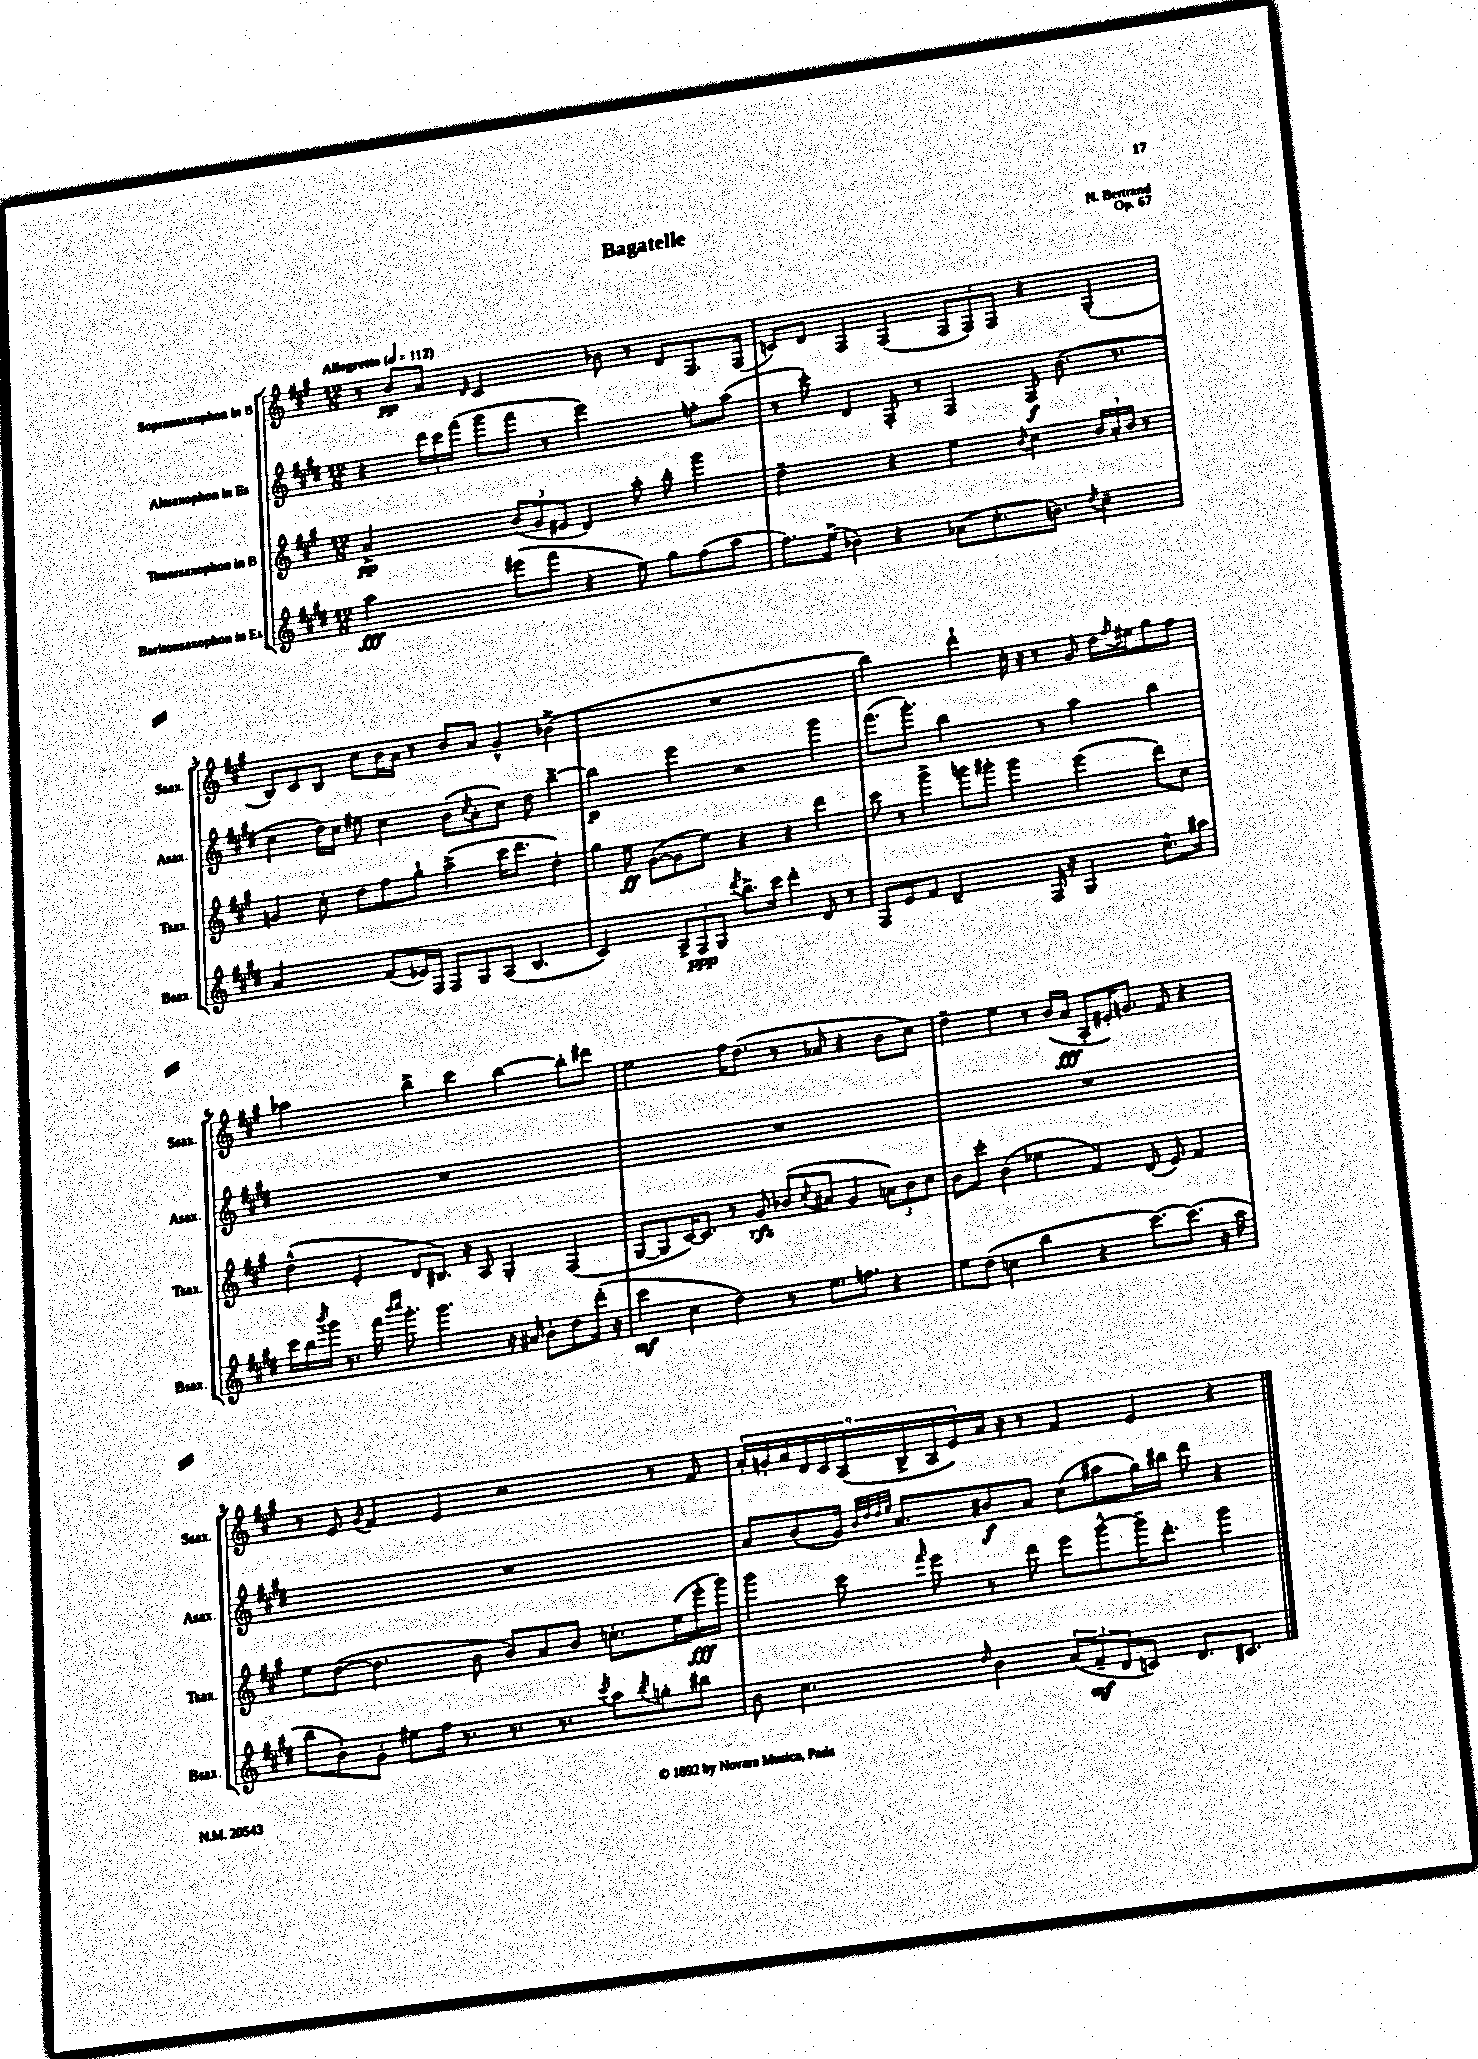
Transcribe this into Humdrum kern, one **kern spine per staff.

**kern	**kern	**kern	**kern
*staff4	*staff3	*staff2	*staff1
*clefG2	*clefG2	*clefG2	*clefG2
*k[f#c#g#d#]	*k[f#c#g#]	*k[f#c#g#d#]	*k[f#c#g#]
*M12/8	*M12/8	*M12/8	*M12/8
*MM112	*MM112	*MM112	*MM112
2aa	2a^	4r	8r
.	.	.	8b
.	.	24ddd#	8a
.	.	24ccc#	.
.	.	(24fff#	.
.	.	.	16qqd
.	.	8ggg#	2c#
(8eee#	(12b	8fff#	.
.	12g#	.	.
8fff#	.	8r	.
.	12e#	.	.
4r	4d)	2eee)	.
.	.	.	8b-
8ee)	8aa'	.	8r
8gg#	8bb'	.	8d
(8ff#	4ggg#	8ff'	8.F#
8aa	.	(8aa	.
.	.	.	(16F#
=	=	=	=
8.ff#)	2dd~	8r	8c)
.	.	8ccc#')	8d
(16ee^	.	.	.
4b-)	.	4d#	4F#
4r	4r	8F#'	(4F#
.	.	8r	.
(8a-	4ee	4F#	12F#
.	.	.	12F#)
8.cc#'	.	.	.
.	.	.	12F#
.	8qqb	.	.
.	4cc#	8F#	4r
8.b)	.	.	.
.	.	(8.b	.
8qdd#	.	.	.
4cc#~	24b	.	(4G#'
.	24a'	.	.
.	.	8.r	.
.	24b	.	.
.	8r	.	.
=	=	=	=
2a	4g	4cc#	8B)
.	.	.	8c#
.	8cc#'	16dd#)	8B
.	.	16cc#	.
.	8dd	8ee#	8cc#
(8f#	8ff#	4cc#	16b
.	.	.	16a
16e-)	8gg#`	.	8r
16F#	.	.	.
8F#	(4aa^	(8b	8b
.	.	8qcc#	.
8G#	.	8a'	8a
(8A	16ccc#	8cc#)	4g#^^
.	8.ddd	.	.
4.B	.	8dd#	.
.	4dd')	[4bb^	(4b-^
=	=	=	=
2c#)	4gg#	2bb]	1.r
.	8ee	.	.
.	([8g#	.	.
12A^	8g#]	4eee	.
12F#	.	.	.
.	8ee)	.	.
12G#	.	.	.
8qddd#	.	.	.
8.bb^	4r	2r	.
16ccc#	.	.	.
4ddd#'	4r	.	.
8d#	4ddd	4ggg#	.
8r	.	.	.
=	=	=	=
8F#	8ccc#	(8.fff#	2bb)
8e	8r	.	.
.	.	8.ggg#')	.
8f#	4ggg#^	.	.
2d#~	.	2bb	.
.	8ggg	.	4ddd`
.	8ggg#'	.	.
.	4ggg#	.	16cc#'
.	.	.	16r
16F#	.	8r	8r
16r	.	.	.
4G#	(4eee	4aa	8g#
.	.	.	16dd
.	.	.	8qff#
.	.	.	16ee#
8.cc#^^	8ddd)	4bb	8gg#
.	8cc#	.	8ff#
16aa#	.	.	.
=	=	=	=
16ccc#	(4dd^^	1.r	2aa-
16bb	.	.	.
8qbbb	.	.	.
16ggg#	.	.	.
8.r	.	.	.
.	4e'	.	.
16fff#	.	.	.
16qqbbb	.	.	.
16qqcccc#	.	.	.
8.ggg#'	.	.	.
.	8d	.	4bb^
4.ggg#	8.B#)	.	.
.	.	.	4ccc#
.	16r	.	.
.	8A	.	.
16r	4G#'	.	[4bb
16a#	.	.	.
8b'	.	.	.
8dd#	(4F#	.	8bb']
(16ddd#'	.	.	8ddd#
16r	.	.	.
=	=	=	=
4ccc#	[8G#	1.r	2ee
.	8G#]	.	.
4cc#	[16c#)	.	.
.	8.c#]	.	.
4dd#)	8r	.	16ff#
.	.	.	(8.dd
.	8g#	.	.
8r	(8b-	.	8r
.	8qqcc#	.	.
8.ee	8a#	.	8a-
.	4g#	.	4r
8.ff	.	.	.
4r	12a)	.	8b
.	12b-	.	.
.	.	.	8cc#)
.	12cc#	.	.
=	=	=	=
8ee	8b	1.r	4dd~
(8dd#	8ccc#'	.	.
4cc	(4b	.	4ee
4bb	4ee-	.	8r
.	.	.	(16b
.	.	.	16a
4r	4f#)	.	8A'
.	.	.	16e#')
.	.	.	8.g
[8.ccc#)	(8d	.	.
.	8e)	.	8f#
(8.ccc#]	.	.	.
.	4f#	.	4r
16r	.	.	.
16aa	.	.	.
=	=	=	=
8bb	8ee	1.r	8r
8b')	([8dd	.	8e
.	.	.	8qg#
8g#'	4.dd]	.	4f#
8ee#	.	.	.
16ff#	.	.	4e
8.r	.	.	.
.	8b	.	.
8.r	8b)	.	2r
.	8a	.	.
8.r	.	.	.
.	8b	.	.
8qccc#	.	.	.
8aa	8.cc'	.	.
8qbb	.	.	.
8gg'	.	.	8r
.	(16ee	.	.
8bb#	16eee'	.	8f#
.	16ggg#)	.	.
=	=	=	=
8b	4ggg#	8a	18a'
.	.	.	18g'
.	.	.	18a
4.cc#	.	(8b	.
.	.	.	18d
.	.	.	18c#
.	8ccc#	16g#)	.
.	.	.	(18A
.	.	32qqb	.
.	.	32qqdd#	.
.	.	32qqdd#	.
.	.	32qqee	.
.	.	8.a	.
.	.	.	18B^
.	16qqfff#	.	.
.	8eee	.	.
.	.	.	18A
.	.	.	18e)
16qqdd#	.	.	.
4b	8r	8b#	16a
.	.	.	16r
.	8ddd	8a	8r
(12a	8eee	(8cc#	4f#
12f#~	.	.	.
.	[8ggg#^^	8aa#	.
12d#	.	.	.
8c)	16ggg#~]	16gg#)	4e
.	8.ddd'	16bb#	.
8.d#	.	8ddd#	.
.	4ggg#	4r	4r
8.c#	.	.	.
==	==	==	==
*-	*-	*-	*-
